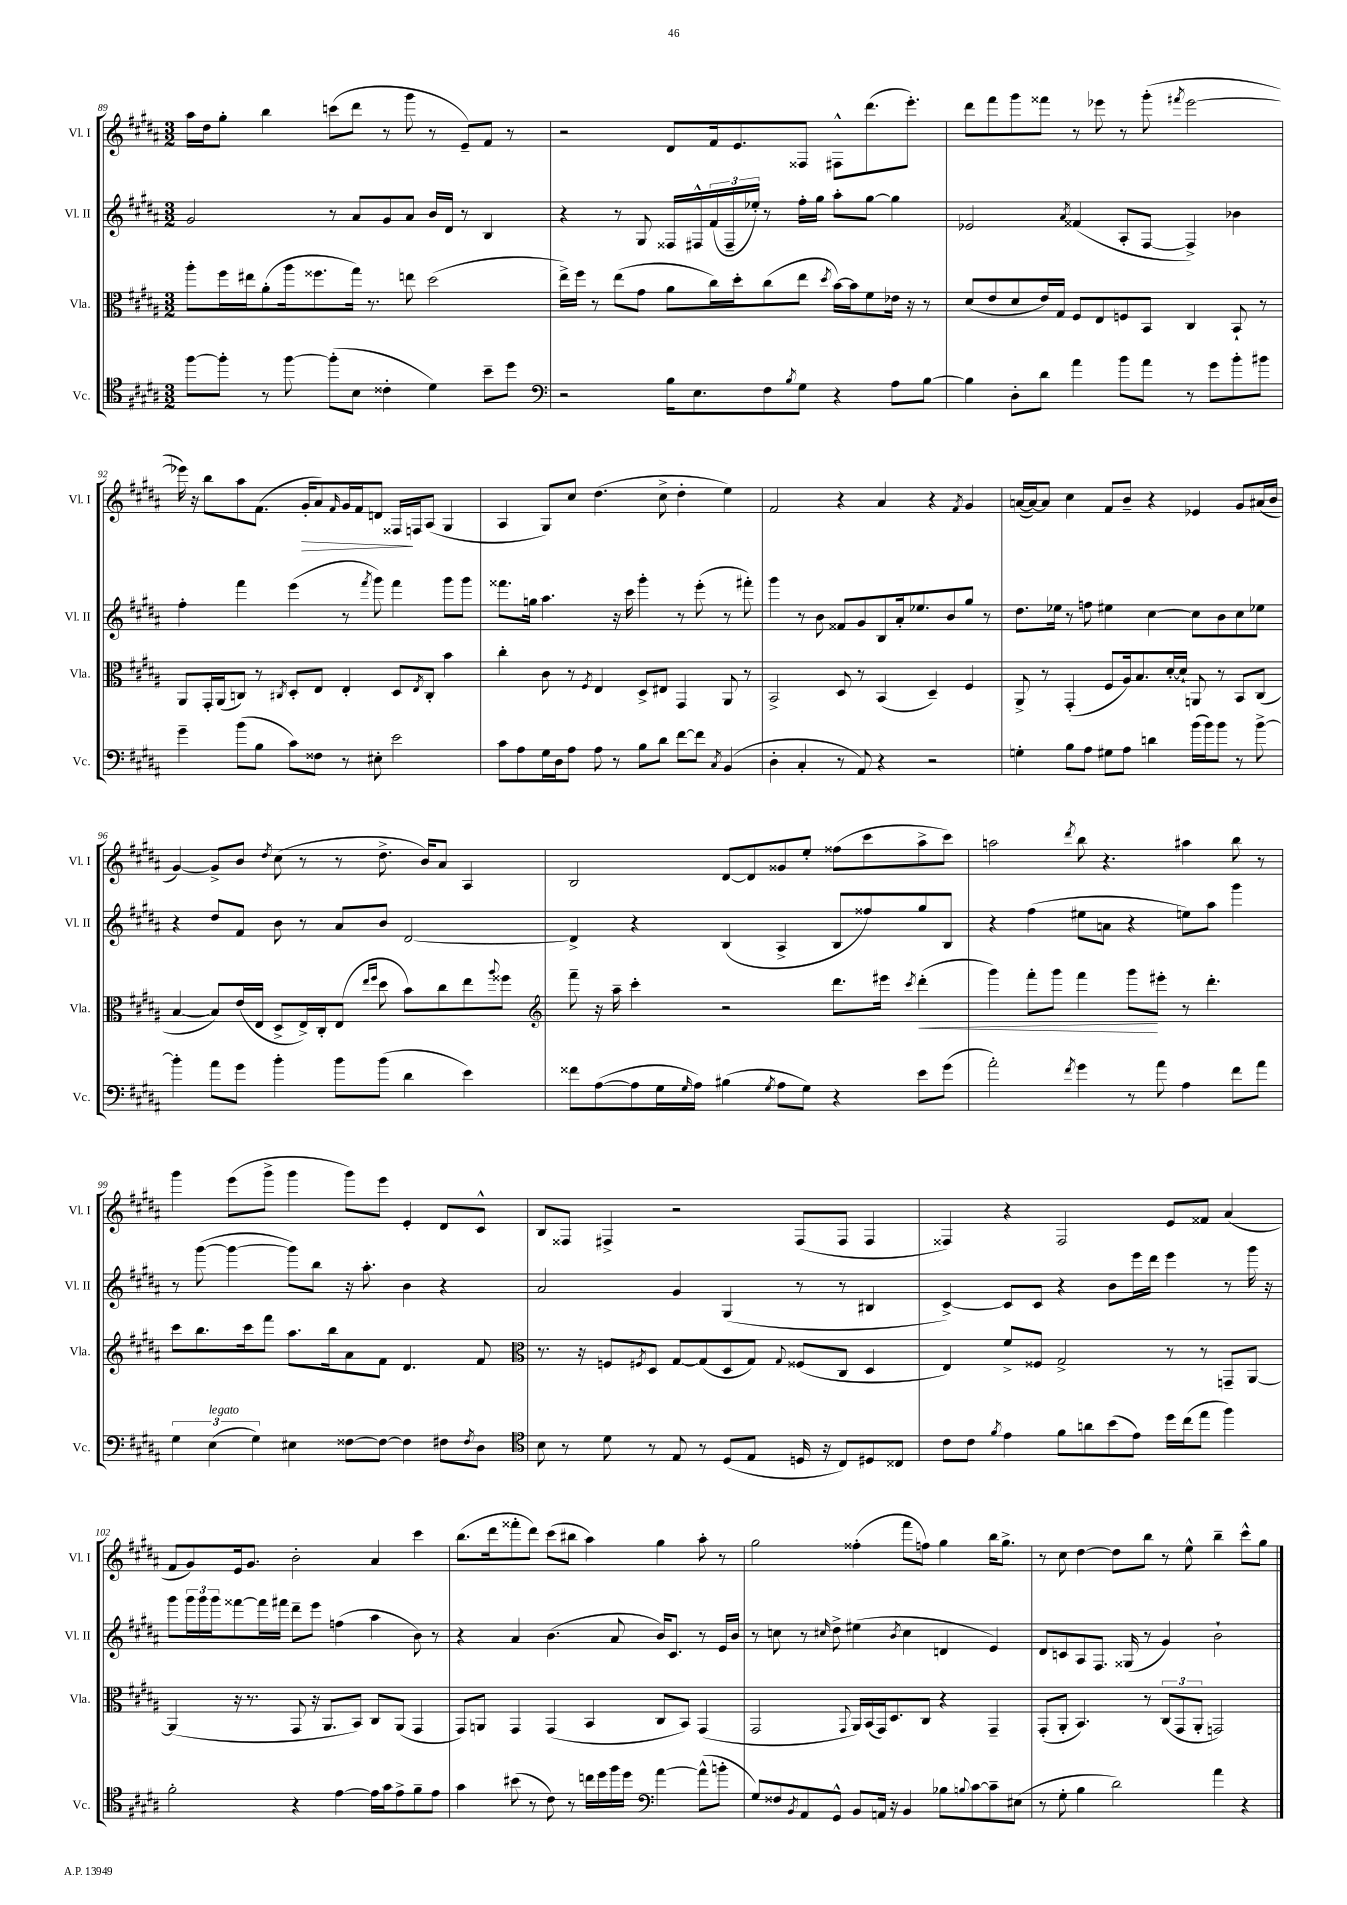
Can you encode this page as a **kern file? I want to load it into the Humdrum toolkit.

**kern	**kern	**kern	**kern
*staff4	*staff3	*staff2	*staff1
*clefC4	*clefC3	*clefG2	*clefG2
*k[f#c#g#d#a#]	*k[f#c#g#d#a#]	*k[f#c#g#d#a#]	*k[f#c#g#d#a#]
*M3/2	*M3/2	*M3/2	*M3/2
[8ff#\L	8aa#'\L	2g#/	16aa#\LL
.	.	.	16dd#\J
8ff#'\]J	16ff#\L	.	8gg#'\J
.	16ee#\J	.	.
8r	(8a#'\	.	4bb\
[8ff#\	16aa#\k	.	.
.	8.ff##\	.	.
(8ff#'\]L	.	8r	(8ccc\L
8B\J	16gg#\Jk)	8a#/L	8ddd#\J
.	8.r	.	.
4c##'\	.	8g#/	8r
.	8ee\	8a#/J	8ggg#\
4d#\)	(2dd#\	16b/LL	8r
.	.	16d#/JJ	.
.	.	8r	8e~/L)
8b~\L	.	4B/	8f#/J
8dd#\J	.	.	8r
=	=	=	=
*clefF4	*	*	*
2r	16ee^\LL)	4r	2r
.	16ff#\JJ	.	.
.	8r	.	.
.	(8ee\L	8r	.
.	8g#\J	8G#/	.
16B\LK	8a#\L	16F##/LL	8d#/L
8.E\	.	16F#^^/	.
.	16cc#\L)	(24f#/	16f#/k
.	.	24F#~/	.
.	16dd#'\J	.	8.e/
.	.	24ee-'/JJ)	.
8F#\	(8cc#\	8r	.
8qB/	.	.	.
8G#\J	8ee\J	16ff#'\LL	8F##/J
.	.	16gg#\JJ	.
.	8qdd#/	.	.
4r	[16b\LL)	8aa#'\L	8F#^^\L
.	16b\]J	.	.
.	8f#\	[8gg#\J	(8.ddd#\
8A#\L	16e-\Jk	4gg#\]	.
.	16r	.	8.eee'\J)
[8B\J	8r	.	.
=	=	=	=
4B\]	(8d#/L	2e-/	8ddd#\L
.	8e/	.	8fff#\
8D#'\L	8d#/	.	8ggg#\
8d#\J	16e/L)	.	8fff##\J
.	16G#/JJ	.	.
.	.	8qa#/	.
4a#\	8F#/L	(4f##/	8r
.	8E/	.	8eee-\
8b\L	8F/	8A#'/L	8r
8a#\J	8BB/J	[8F#/J	(8ggg#'\
.	.	.	8qfff#/
8r	4C#/	4F#^/])	[2eee-\
8g#\L	.	.	.
8b'\	8BB`/	4b-\	.
8b#\J	8r	.	.
=	=	=	=
4g#~\	8AA#/L	4ff#'\	16eee-\])
.	.	.	16r
.	16GG#'/L	.	8bb\L
.	(16AA#/J	.	.
(8b\L	8C/J)	4fff#\	8aa#\
8B\J	8r	.	(8.f#\J
.	8qC#/	.	.
8c#\L)	8D#'/L	(4eee\	.
.	.	.	16g#'/LK
8F##\J	8E/J	.	8a#/)
.	.	.	16qqf#/
8r	4E'/	8r	16g#/L
.	.	.	16f#/J
.	.	8qfff#/	.
8E#'\	.	8ggg#\)	8d/J
2e\	8D#/L	4fff#\	16F##/LL
.	.	.	16F/J
.	8qE/	.	.
.	8C#'/J	.	(8A#/J
.	4b\	8ggg#\L	4G#/
.	.	8ggg#\J	.
=	=	=	=
8c#\L	4cc#'\	8.fff##\L	4A#/
8A#\	.	.	.
.	.	16gg\Jk	.
16G#\L	8c#\	4.aa#\	8G#/L)
16D#\J	.	.	.
8A#\J	8r	.	8cc#/J
.	8qF#/	.	.
8A#\	4E/	.	(4.dd#\
8r	.	16r	.
.	.	16ccc#\	.
8B\L	8D#^/L	4ggg#'\	.
8d#\J	8E#/J	.	8cc#^\
[8f#\L	4GG#/	8r	4dd#'\
8f#\]J	.	(8eee'\	.
8qC#/	.	.	.
(4BB/	8AA#/	8r	4ee\)
.	8r	8fff#'\)	.
=	=	=	=
4D#'\	2BB^/	4ggg#\	2f#/
4C#'/	.	8r	.
.	.	8b\	.
8r	8D#/	8f##/L	4r
8AA#/)	8r	8g#/	.
4r	(4BB/	8B/	4a#/
.	.	16a#'/k	.
.	.	8.ee-/	.
2r	4D#~/)	.	4r
.	.	8b/	.
.	.	.	8qf#/
.	4F#/	8gg#/J	4g#/
.	.	8r	.
=	=	=	=
4G'\	8AA#^/	8.dd#\L	([16a/LL
.	.	.	16a/_J)
.	8r	.	8a/]J
.	.	16ee-\Jk	.
8B\L	(4GG#'/	8r	4cc#\
8A#\J	.	8ff\	.
8G#\L	8F#/L	4ee#\	8f#/L
8A#\J	16A#/k)	.	8b~/J
.	8.B/	.	.
4d\	.	[4cc#\	4r
.	[16d#'/L	.	.
.	16d#`/]JJ	.	.
(16b\LL	8AA/	8cc#\]L	4e-/
16b\J)	.	.	.
8b\J	8r	8b\	.
8r	8BB/L	8cc#\	8g#/L
[8b^\	(8C#/J	8ee-\J	(16a#/L
.	.	.	16b/JJ
=	=	=	=
4b'\]	[4B/	4r	[4g#/)
8a#\L	8B/]L)	8dd#/L	8g#^/]L
8g#\J	(16e/L	8f#/J	8b/J
.	16E/JJ	.	.
.	.	.	8qdd#/
4b'\	8D#^/L	8b\	(8cc#\
.	16E^/L)	8r	8r
.	16C#'/J	.	.
8b\L	(8E/J	8a#/L	8r
.	16qqee/LL	.	.
.	16qqff#/JJ	.	.
(8b\J	8dd#\	8b/J	8.dd#^\
4d#\	8b\L)	[2d#/	.
.	.	.	16b/LK)
.	8cc#\	.	8a#/J
4e\)	8ee\	.	4A#/
.	8qqaa#/	.	.
.	8ff##\J	.	.
=	=	=	=
*	*clefG2	*	*
8f##\L	8fff#~\	4d#^/]	2B/
([8A#\	16r	.	.
.	16aa#~\	.	.
8A#\]	4ccc#'\	4r	.
16G#\L	.	.	.
16qqG#/	.	.	.
16A#\JJ)	.	.	.
(4B#\	2r	(4B/	[8d#/L
.	.	.	8d#/]
8qG#/	.	.	.
8A#\L	.	4A#^/	8g##/
8G#\J)	.	.	8ee'/J
4r	8.ddd#\L	8B/L	(8ff##\L
.	.	8ff##/)	8ccc#\
.	16eee#\Jk	.	.
.	8qccc#/	.	.
8e\L	(4ddd#'\	8gg#/	8aa#^\
(8g#\J	.	8B/J	8ccc#\J)
=	=	=	=
2a#'\)	4ggg#\)	4r	2aa\
.	8fff#'\L	(4ff#\	.
.	8ggg#\J	.	.
8qf#/	.	.	8qddd#/
4g#\	4fff#\	8ee#\L	8bb\
.	.	8a\J	4.r
8r	8ggg#\L	4r	.
8a#\	8eee#'\J	.	.
4A#\	8r	8ee\L)	4aa#\
.	4.ddd#'\	8aa#\J	.
8f#\L	.	4ggg#\	8bb\
8a#\J	.	.	8r
=	=	=	=
6G#\	8ccc#\L	8r	4ggg#\
.	8.bb\	([8ggg#\	.
(6E\	.	.	.
.	.	4ggg#\_	(8eee\L
.	16ccc#\k	.	.
6G#\)	.	.	.
.	8fff#\J	.	8ggg#^\J
4E#\	8.aa#\L	8ggg#\]L)	4ggg#\
.	.	8bb\J	.
.	16bb\k	.	.
[8F##\L	8a#\	16r	8ggg#\L)
.	.	8.aa#'\	.
8F##\_J	8f#\J	.	8eee\J
4F##\]	4.d#/	4b\	4e'/
8F#\L	.	4r	8d#/L
8qF#/	.	.	.
8D#\J	8f#/	.	8c#^^/J
=	=	=	=
*clefC4	*clefC3	*	*
8B\	8.r	2a#/	8B/L
8r	.	.	8F##/J
.	16r	.	.
8d#\	8F/L	.	4F#^/
.	8qF#/	.	.
8r	8D#/J	.	.
8E/	[8G#/L	4g#/	2r
8r	(8G#/]	.	.
(8D#/L	8D#/	(4G#/	.
8E/J	8G#/J)	.	.
.	8qqG#/	.	.
16D/	(8F##/L	8r	(8F#/L
16r	.	.	.
8C#/L)	8C#/J	8r	8F#/J
8D#/	4D#/	4B#/	4F#/
8C##/J	.	.	.
=	=	=	=
8c#\L	4E/)	[4c#^/)	4F##/)
8c#\J	.	.	.
8qf#/	.	.	.
4e\	8f#^/L	8c#/]L	4r
.	8F##/J	8c#/J	.
8f#\L	2G#^/	4r	2F##/
8a\	.	.	.
(8b\	.	8b\L	.
8e\J)	.	16eee\L	.
.	.	16ddd#\JJ	.
16dd#\LL	8r	4eee\	8e/L
(16cc#\J	.	.	.
8ee\J	8r	.	8f##/J
4ff#\)	8GG~/L	8r	(4a#/
.	[8AA#/J	16ggg#\	.
.	.	16r	.
=	=	=	=
2f#'\	(4AA#/]	8ggg#\L	8f#/L
.	.	24ggg#\L	8g#/)
.	.	24ggg#\	.
.	.	24ggg#\J	.
.	16r	[8fff##\	16e/k
.	8.r	.	8.g#/J
.	.	16fff##\]L	.
.	.	16fff#\JJ	.
4r	8GG#/	8ddd#~\L	2b'\
.	16r	8eee\J	.
.	8.AA#/L	.	.
[4e\	.	(4ff\	.
.	8BB/J)	.	.
16e\]LL	8C#/L	4aa#\	4a#/
16g#\J	.	.	.
8e^\	(8AA#/J	.	.
8f#~\	4GG#/	8b\)	4ccc#\
8e\J	.	8r	.
=	=	=	=
4g#\	8GG#/L)	4r	(8.bb\L
.	8AA/J	.	.
.	.	.	16ddd#\k
(8b#\	4GG#/	4a#/	8fff##'\
8r	.	.	8ddd#\J)
8c#\)	(4GG#/	(4.b\	(8ccc#\L
8r	.	.	8bb#\J
16cc\LL	4BB/	.	4aa#\)
16dd#\	.	.	.
16ff#\	.	8a#/	.
16dd#\JJ	.	.	.
*clefF4	*	*	*
[4a#\	8C#/L	16b/LK)	4gg#\
.	.	8.c#/J	.
.	8BB/J)	.	.
(8a#^^\]L	(4GG#/	8r	8aa#'\
8b'\J	.	16e/LL	8r
.	.	16b/JJ	.
=	=	=	=
8G#/L)	2GG#/	8r	2gg#\
8F##/	.	8cc\	.
8qBB/	.	.	.
8AA#/	.	8r	.
.	.	16qqcc#/	.
8GG#^^/J	.	8dd#^\	.
.	8qqGG#/	.	.
8BB/L	16AA#/LL)	(4ee#\	(4ff##'\
.	(16BB/	.	.
16AA/Jk	16GG#/J)	.	.
16r	8.D#/	.	.
.	.	8qb/	.
4BB/	.	4cc#\	8fff#\L
.	8C#/J	.	8ff\J)
8B-\L	4r	4d/	4gg#\
8qqB/	.	.	.
[8c#\	.	.	.
8c#~\]	4GG#~/	4e/)	16bb\LK
.	.	.	8.gg#^\J
(8E#\J	.	.	.
=	=	=	=
8r	(8GG#'/L	8d#/L	8r
8G#'\	8AA#'/J	8c/	8cc#\
4B\	4.BB/)	8A#/	[4dd#\
.	.	8.F#/J	.
2d#\)	.	.	8dd#\]L
.	.	(16G##/	.
.	8r	8r	8bb\J
.	(12C#/L	4g#/)	8r
.	12GG#/	.	.
.	.	.	8ee^^\
.	12AA#'/J	.	.
4a#\	2GG/)	2b`\	4bb~\
4r	.	.	8ccc#^^\L
.	.	.	8gg#\J
==	==	==	==
*-	*-	*-	*-
